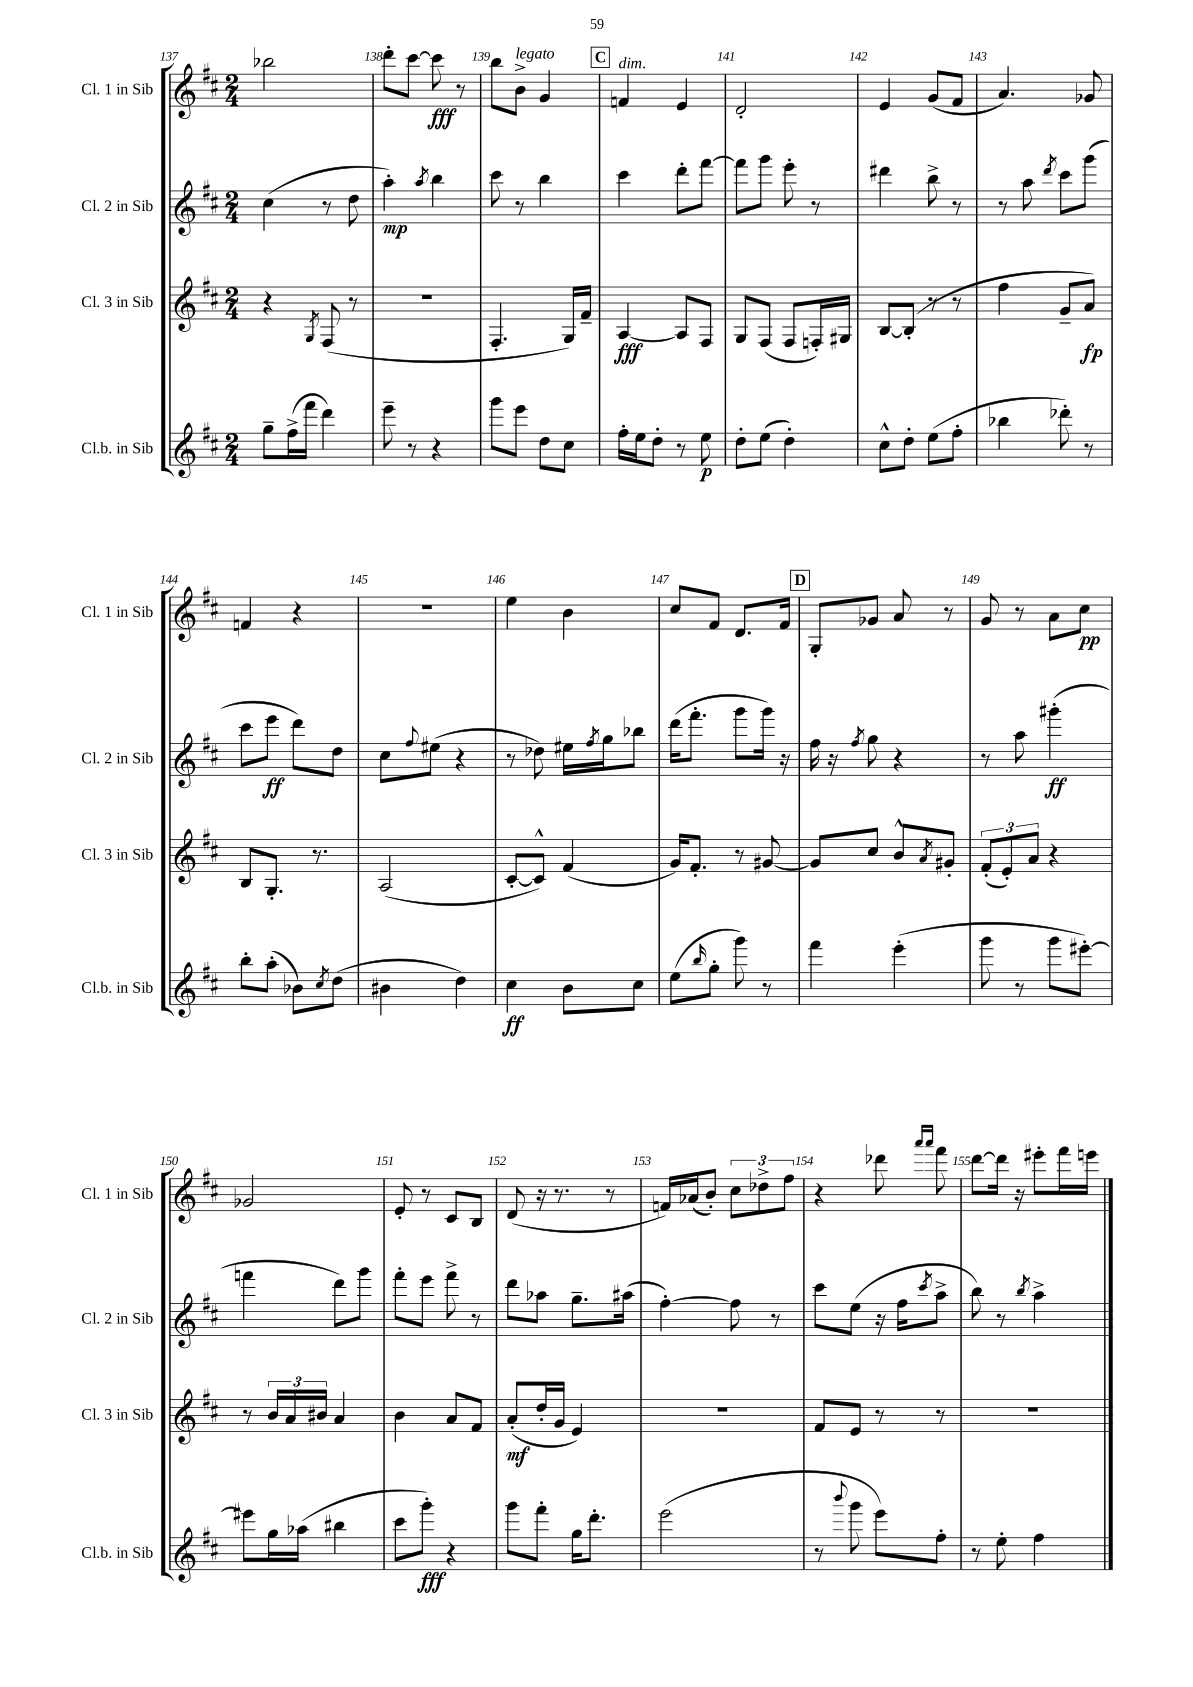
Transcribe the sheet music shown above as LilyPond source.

<<
\new StaffGroup <<
\new Staff = "s0" \with { instrumentName = "Cl. 1 in Sib" shortInstrumentName = "Cl. 1 in Sib" } {
    \clef treble \key d \major \numericTimeSignature \time 2/4
    bes''2 |
    d'''8-. cis'''8~ cis'''8\fff r8 |
    b''8 b'8->^\markup { \italic "legato" } g'4 |
    \mark \markup { \box "C" } f'4^\markup { \italic "dim." } e'4 |
    d'2-. |
    e'4 g'8( fis'8 |
    a'4.) ges'8 |
    f'4 r4 |
    R2 |
    e''4 b'4 |
    cis''8 fis'8 d'8. fis'16 |
    \mark \markup { \box "D" } g8-. ges'8 a'8 r8 |
    g'8 r8 a'8 cis''8\pp |
    ges'2 |
    e'8-. r8 cis'8 b8 |
    d'8( r16 r8. r8 |
    f'16) aes'16( b'8-.) \tuplet 3/2 { cis''8 des''8-> fis''8 } |
    r4 des'''8 \grace { a'''16 a'''16 } fis'''8 |
    d'''8~ d'''16 r16 eis'''8-. fis'''16 e'''16 \bar "|." |
}
\new Staff = "s1" \with { instrumentName = "Cl. 2 in Sib" shortInstrumentName = "Cl. 2 in Sib" } {
    \clef treble \key d \major \numericTimeSignature \time 2/4
    cis''4( r8 d''8 |
    a''4-.\mp) \acciaccatura { a''8 } b''4 |
    cis'''8 r8 b''4 |
    \mark \markup { \box "C" } cis'''4 d'''8-. fis'''8~ |
    fis'''8 g'''8 e'''8-. r8 |
    dis'''4 b''8-> r8 |
    r8 a''8 \acciaccatura { d'''8 } cis'''8 g'''8( |
    cis'''8 e'''8\ff d'''8) d''8 |
    cis''8 \appoggiatura { fis''8 } eis''8( r4 |
    r8 des''8) eis''16 \acciaccatura { fis''8 } g''16 bes''8 |
    d'''16( fis'''8.-. g'''8 g'''16) r16 |
    \mark \markup { \box "D" } fis''16 r16 \acciaccatura { fis''8 } g''8 r4 |
    r8 a''8 gis'''4-.\ff( |
    f'''4 d'''8) g'''8 |
    fis'''8-. e'''8 fis'''8-> r8 |
    d'''8 aes''8 g''8.-- ais''16( |
    fis''4~-.) fis''8 r8 |
    cis'''8 e''8( r16 fis''16 \acciaccatura { cis'''8 } a''8-> |
    b''8) r8 \acciaccatura { b''8 } a''4-> \bar "|." |
}
\new Staff = "s2" \with { instrumentName = "Cl. 3 in Sib" shortInstrumentName = "Cl. 3 in Sib" } {
    \clef treble \key d \major \numericTimeSignature \time 2/4
    r4 \acciaccatura { g8 } fis8( r8 |
    r2 |
    fis4.-. g16) fis'16-- |
    \mark \markup { \box "C" } a4~\fff a8 fis8 |
    g8 fis8( fis8 f16-.) gis16 |
    b8~ b8-.( r8 r8 |
    fis''4 g'8-- a'8\fp) |
    b8 g8.-. r8. |
    a2( |
    cis'8~-. cis'8-^) fis'4( |
    g'16) fis'8.-. r8 gis'8~ |
    \mark \markup { \box "D" } gis'8 cis''8 b'8-^ \acciaccatura { a'8 } gis'8-. |
    \tuplet 3/2 { fis'8-.( e'8-.) a'8 } r4 |
    r8 \tuplet 3/2 { b'16 a'16 bis'16 } a'4 |
    b'4 a'8 fis'8 |
    a'8-.\mf( d''16-. g'16 e'4) |
    r2 |
    fis'8 e'8 r8 r8 |
    R2 \bar "|." |
}
\new Staff = "s3" \with { instrumentName = "Cl.b. in Sib" shortInstrumentName = "Cl.b. in Sib" } {
    \clef treble \key d \major \numericTimeSignature \time 2/4
    g''8-- fis''16->( fis'''16 d'''4) |
    e'''8-- r8 r4 |
    g'''8 e'''8 d''8 cis''8 |
    \mark \markup { \box "C" } fis''16-. e''16 d''8-. r8 e''8\p |
    d''8-. e''8( d''4-.) |
    cis''8-^ d''8-. e''8( fis''8-. |
    bes''4 des'''8-.) r8 |
    b''8-. a''8-.( bes'8) \acciaccatura { cis''8 } d''8( |
    bis'4 d''4) |
    cis''4\ff b'8 cis''8 |
    e''8( \grace { b''16 } g''8-. g'''8) r8 |
    \mark \markup { \box "D" } fis'''4 e'''4-.( |
    g'''8 r8 g'''8 eis'''8~-.) |
    eis'''8 g''16 aes''16( bis''4 |
    cis'''8 g'''8-.\fff) r4 |
    g'''8 fis'''8-. g''16 d'''8.-. |
    e'''2( |
    r8 \appoggiatura { b'''8 } g'''8 e'''8) fis''8-. |
    r8 e''8-. fis''4 \bar "|." |
}
>>
>>
\layout { \context { \Score currentBarNumber = #137 \override BarNumber.break-visibility = ##(#f #t #t) barNumberVisibility = #all-bar-numbers-visible } }
